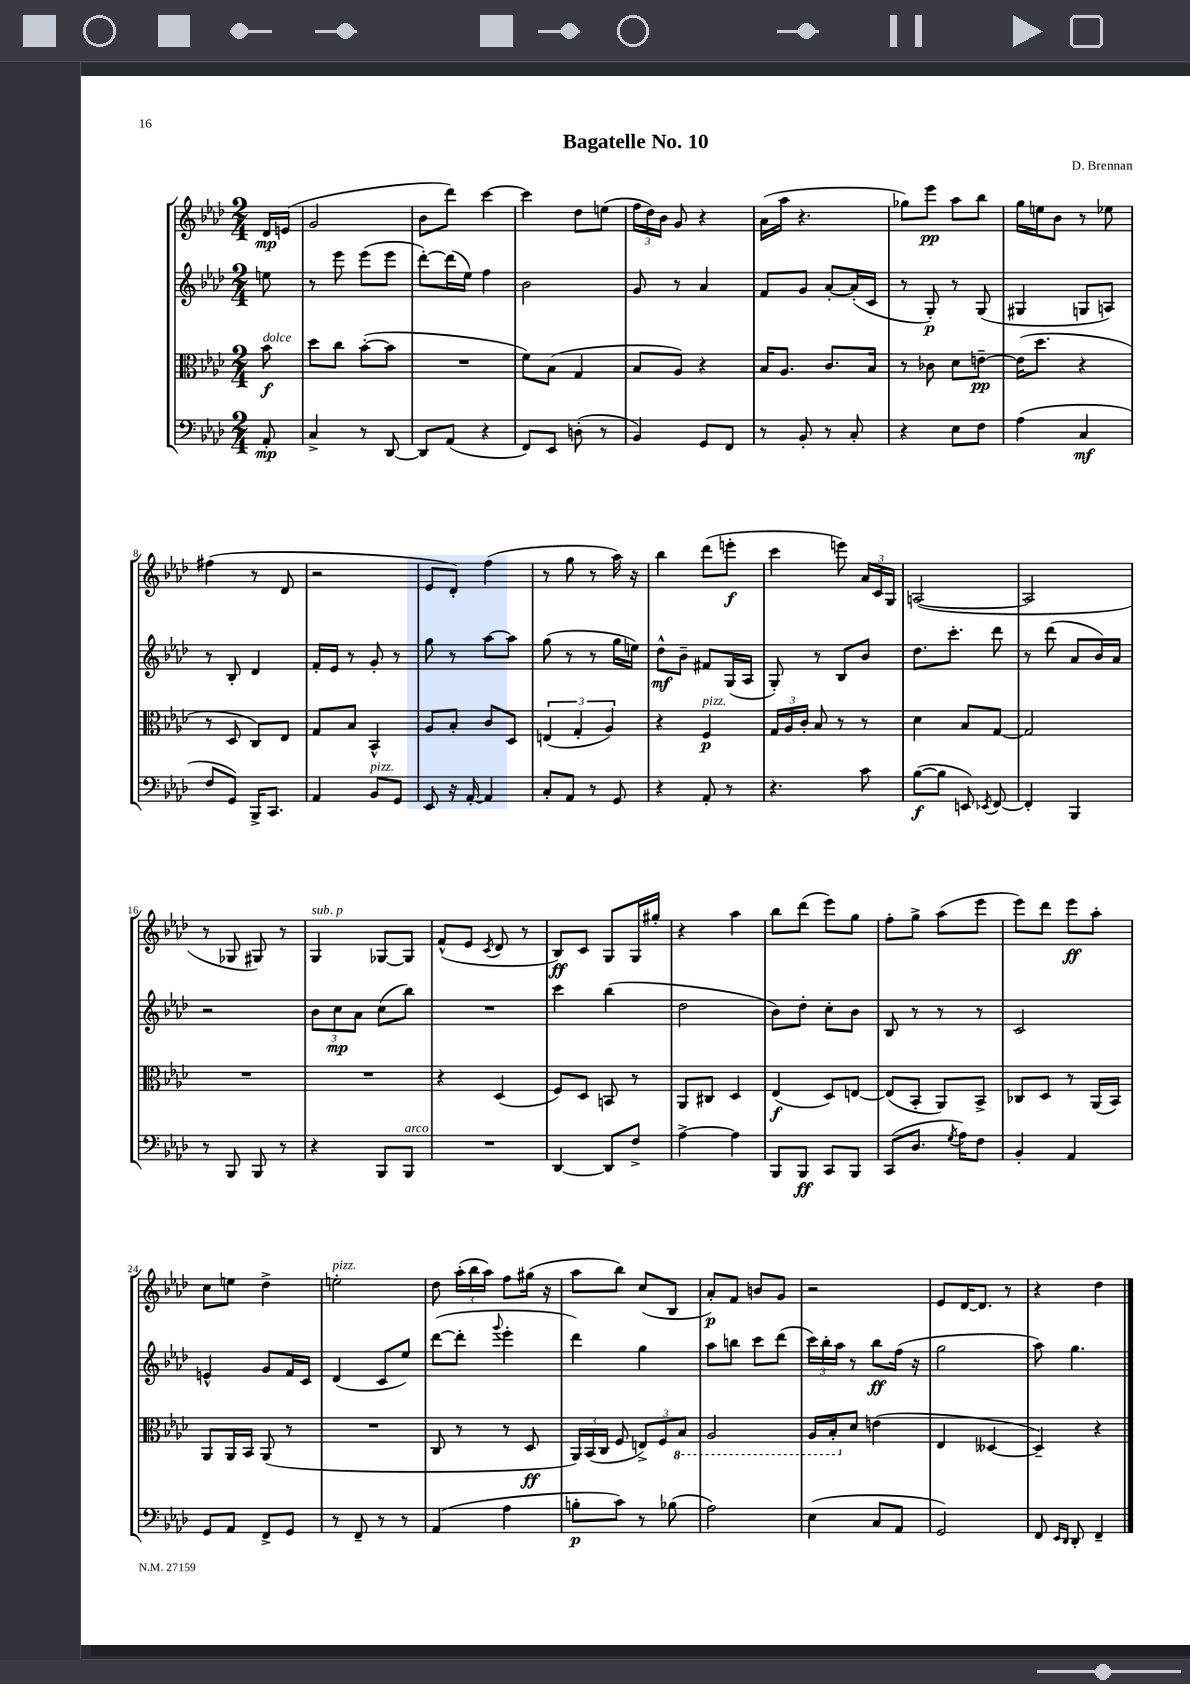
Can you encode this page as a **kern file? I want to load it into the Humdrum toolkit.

**kern	**kern	**kern	**kern
*staff4	*staff3	*staff2	*staff1
*clefF4	*clefC3	*clefG2	*clefG2
*k[b-e-a-d-]	*k[b-e-a-d-]	*k[b-e-a-d-]	*k[b-e-a-d-]
*M2/4	*M2/4	*M2/4	*M2/4
8AA-'/	8b-\	8ee\	16d-/LL
.	.	.	(16e/JJ
=	=	=	=
4C^/	8dd-\L	8r	2g/
.	8cc\J	8eee-\	.
8r	([8b-'\L	(8eee-\L	.
[8DD-/	8b-\]J	8eee-\J	.
=	=	=	=
8DD-/]L	2r	[8ddd-'\L)	8b-\L
(8AA-/J	.	(16ddd-\]L	8ddd-\J)
.	.	16ee-\JJ)	.
4r	.	4ff\	[4ccc\
=	=	=	=
8FF/L)	8f\L)	2b-\	4ccc\]
8EE-/J	(8B-\J	.	.
(8D'\	4G/	.	8dd-\L
8r	.	.	(8ee\J
=	=	=	=
4BB-/)	8B-/L	8g/	24ff\LL
.	.	.	24dd-\)
.	.	.	24b-\JJ
.	8A-/J)	8r	8g/
8GG/L	4r	4a-/	4r
8FF/J	.	.	.
=	=	=	=
8r	16B-/LK	8f/L	(16a-\LL
.	8.A-/J	.	16aa-\JJ
8BB-'/	.	8g/J	4.r
8r	8.c/L	[8a-'/L	.
8C'/	.	(16a-'/]L	.
.	16B-/Jk	16c/JJ	.
=	=	=	=
4r	8r	8r	8gg-\L)
.	8c-\	8G'/)	8eee-\J
8E-\L	8d-\L	8r	8aa-\L
8F\J	[8e~\J	(8G/	8bb-\J
=	=	=	=
(4A-\	(16e\]LK	4G#/	16gg\LL
.	8.dd-\J	.	16ee\J
.	.	.	8b-\J
4C/	4r	8G/L	8r
.	.	8A/J)	8ee-\
=	=	=	=
8F/L	8r	8r	(4ff#\
8GG/J)	8D-/	8B-'/	.
16BBB-^/LK	8C/L)	4d-/	8r
8.CC/J	.	.	.
.	8E-/J	.	8d-/
=	=	=	=
4AA-/	8G/L	16f'/LL	2r
.	.	16e-/JJ	.
.	8B-/J	8r	.
8BB-/L	4BB-^^/	8g'/	.
8GG/J	.	8r	.
=	=	=	=
8EE-/	8A-/L	8gg\	8e-/L
16r	8B-'/J	8r	8d-'/J)
[16AA-'/	.	.	.
4AA-/]	8c/L	[8aa-\L	(4ff\
.	8D-/J	8aa-\]J	.
=	=	=	=
8C'/L	(6E/	(8gg\	8r
8AA-/J	.	8r	8gg\
.	6G'/	.	.
8r	.	8r	8r
.	6A-/)	.	.
8GG/	.	16gg\LL	16aa-\)
.	.	16ee\JJ)	16r
=	=	=	=
4r	4r	8dd-^^\L	4bb-\
.	.	8b-~\J	.
8AA-'/	4F/	8f#/L	(8ddd-\L
8r	.	(16G/L	8eee'\J
.	.	16A-/JJ	.
=	=	=	=
4.r	24G/LL	8G'/)	4ccc\
.	24A-/	.	.
.	24c'/JJ	.	.
.	8B-/	8r	.
.	8r	8B-/L	8eee\)
8c\	8r	8b-/J	24a-/LL
.	.	.	24c/
.	.	.	24G/JJ
=	=	=	=
([8B-\L	4d-\	8.dd-\L	([2A/
8B-\]J	.	.	.
.	.	8.ccc'\J	.
8EE/)	8B-/L	.	.
8qEE-/	.	.	.
[8FF/	[8G/J	8ddd-\	.
=	=	=	=
4FF'/]	2G/]	8r	2A/]
.	.	(8ddd-\	.
4BBB-/	.	8a-/L	.
.	.	16b-/L)	.
.	.	16a-/JJ	.
=	=	=	=
8r	2r	2r	8r
8BBB-/	.	.	8G-/
8BBB-/	.	.	8G#/)
8r	.	.	8r
=	=	=	=
4r	2r	12b-\L	4G/
.	.	12cc\	.
.	.	12a-\J	.
8BBB-/L	.	(8cc\L	[8G-/L
8BBB-/J	.	8bb-\J)	8G-/]J
=	=	=	=
2r	4r	2r	(8f^^/L
.	.	.	8e-/J
.	.	.	8qc/
.	(4D-/	.	8d-/
.	.	.	8r
=	=	=	=
[4DD-/	8F/L)	4ccc\	8B-/L)
.	8D-/J	.	8c/J
8DD-/]L	8BB/	(4bb-\	8G/L
8F^/J	8r	.	16G/L
.	.	.	16gg#'/JJ
=	=	=	=
[4A-^\	8AA-/L	2dd-\	4r
.	8C#/J	.	.
4A-\]	4D-/	.	4aa-\
=	=	=	=
8BBB-/L	(4E-/	8b-\L)	8bb-\L
8BBB-/J	.	8dd-'\J	(8ddd-\J
8CC/L	8D-/L)	8cc'\L	8eee-\L)
8BBB-/J	[8E/J	8b-\J	8gg\J
=	=	=	=
(8CC/L	(8E/]L	8B-/	8ff'\L
8.D-/J	8BB-'/J	8r	8gg^\J
.	8AA-/L)	8r	(8aa-\L
8qG/	.	.	.
16A-\LK)	.	.	.
8F\J	8BB-^/J	8r	8eee-\J
=	=	=	=
4BB-'/	8C-/L	2c/	8eee-\L)
.	8D-/J	.	8ddd-\J
4AA-/	8r	.	8eee-\L
.	(16AA-/LL	.	8aa-'\J
.	16BB-/JJ)	.	.
=	=	=	=
8GG/L	8AA-/L	4e^^/	8cc\L
8AA-/J	16AA-/L	.	8ee\J
.	16BB-/JJ	.	.
8FF^/L	(8AA-/	8g/L	4dd-^\
8GG/J	8r	16f/L	.
.	.	16c/JJ	.
=	=	=	=
8r	2r	(4d-/	2ee'\
8FF~/	.	.	.
8r	.	8c/L	.
8r	.	8ee-/J)	.
=	=	=	=
(4AA-/	8C/	([8ddd-\L	8dd-\
.	8r	8ddd-'\]J	(24aa-'\LL
.	.	.	24bb-\
.	.	.	24aa-\JJ)
.	.	8qqggg/	.
4A-\	8r	4eee-'\	8ff\L
.	8D-/	.	(16gg#\Jk
.	.	.	16r
=	=	=	=
8B'\L	24AA-/LL)	4ddd-\)	8aa-\L
.	(24BB-/	.	.
.	24C/JJ	.	.
8c\J)	8F/	.	8bb-\J)
8r	12E^/L)	4gg\	(8cc/L
.	12F/	.	.
(8B-\	.	.	8B-/J
.	12BB-/J	.	.
=	=	=	=
2A-\)	2AA-/	8aa-\L	8a-'/L)
.	.	8bb\J	8f/J
.	.	8ccc\L	8b/L
.	.	(8ddd-\J	8g/J
=	=	=	=
(4E-\	16AA-/LL	24ccc\LL)	2r
.	.	24bb-'\	.
.	16BB-'/J	.	.
.	.	24aa-\JJ	.
.	8d-/J	8r	.
8C/L	(4e\	8bb-\L	.
8AA-/J	.	(16ff\Jk	.
.	.	16r	.
=	=	=	=
2GG/)	4E-/	2gg\	8e-/L
.	.	.	[16d-/K
.	.	.	8.d-/]J
.	[4D--/	.	.
.	.	.	8r
=	=	=	=
8FF/	4D--~/])	8aa-\)	4r
16qqEE-/LL	.	.	.
16qqDD-/JJ	.	.	.
8DD-'/	.	4.gg\	.
4FF~/	4r	.	4dd-\
==	==	==	==
*-	*-	*-	*-
